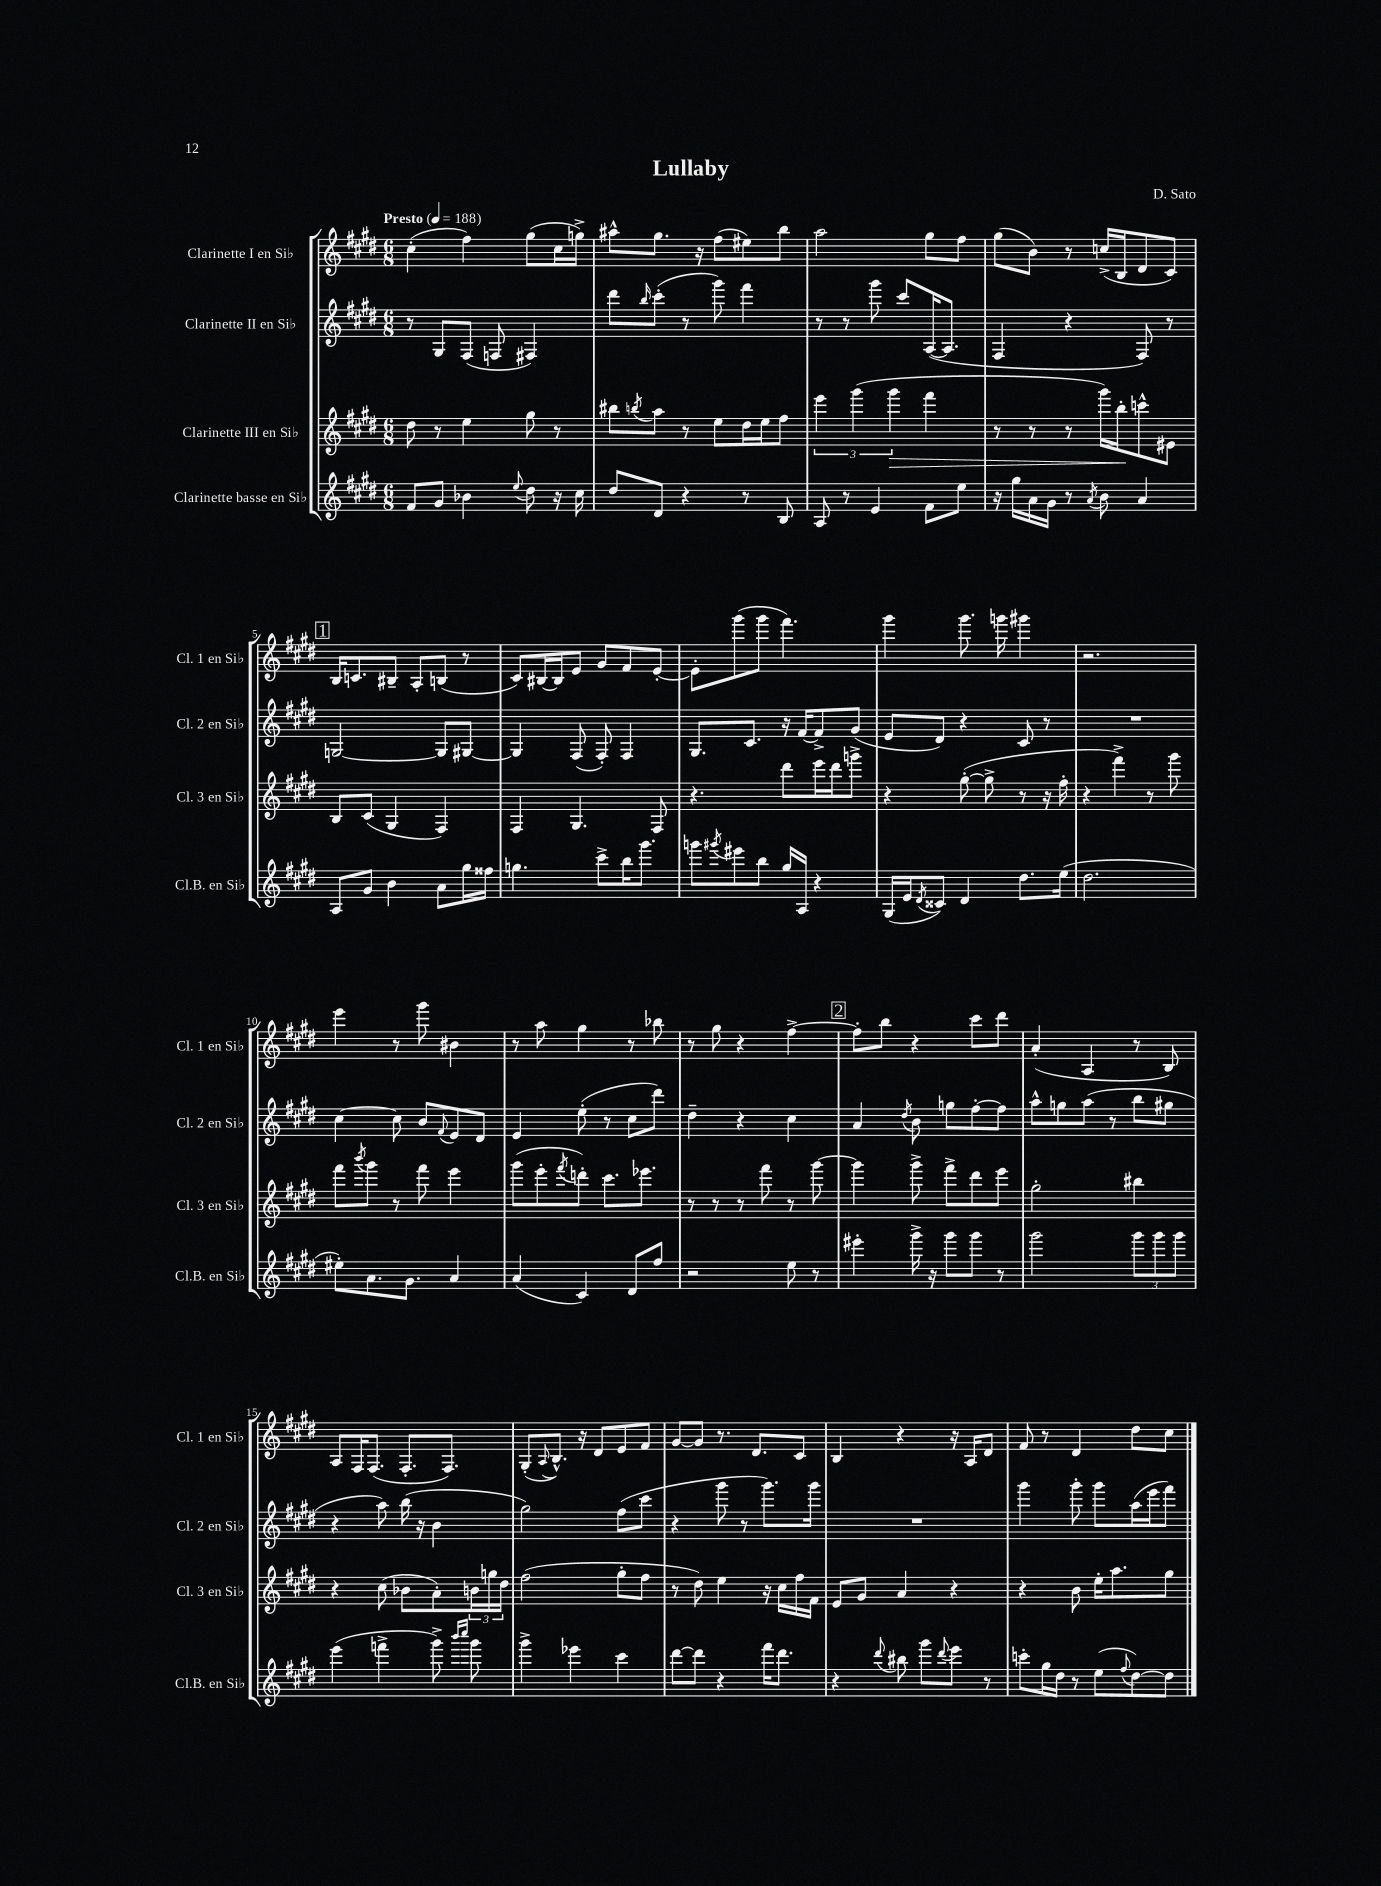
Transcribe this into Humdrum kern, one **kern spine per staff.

**kern	**kern	**kern	**kern
*staff4	*staff3	*staff2	*staff1
*clefG2	*clefG2	*clefG2	*clefG2
*k[f#c#g#d#]	*k[f#c#g#d#]	*k[f#c#g#d#]	*k[f#c#g#d#]
*M6/8	*M6/8	*M6/8	*M6/8
*MM188	*MM188	*MM188	*MM188
8f#/L	8dd#\	8r	(4cc#'\
8g#/J	8r	8G#/L	.
4b-\	4ee\	(8F#/J	4ff#\)
.	.	8F/	.
8qqee/	.	.	.
8dd#\	8gg#\	4F#/)	(8gg#\L
16r	8r	.	16cc#\L
16cc#\	.	.	16gg^\JJ)
=	=	=	=
8dd#/L	8bb#\L	8ddd#\L	8aa#^^\L
.	8qbb/	16qqbb/	.
8d#/J	8aa\J	(8ccc#'\J	8.gg#\J
4r	8r	8r	.
.	.	.	16r
.	8ee\L	8ggg#\)	(8ff#\L
8r	16dd#\L	4fff#\	8ee#\)
.	16ee\J	.	.
8B/	8ff#\J	.	8bb\J
=	=	=	=
8A/	6eee\	8r	2aa\
8r	.	8r	.
.	(6ggg#\	.	.
4e/	.	8ggg#\	.
.	6ggg#\	.	.
.	.	8ccc#/L	.
8f#\L	4fff#\	([16A/K	8gg#\L
.	.	8.A/]J	.
8ee\J	.	.	8ff#\J
=	=	=	=
16r	8r	4F#/	(8gg#\L
16gg#\LL	.	.	.
16a\	8r	.	8b\J)
16g#\JJ	.	.	.
8r	8r	4r	8r
8qa/	.	.	.
8b\	16ggg#\LL)	.	(16cc^/LL
.	16bb'\J	.	16B/J
4a/	8ccc^^\	8F#/)	8d#/
.	8e#\J	8r	8c#/J)
=	=	=	=
8A/L	8B/L	[2G/	16B/LK
.	.	.	8.c/
8g#/J	(8c#/J	.	.
4b\	4G#/	.	8B#~/J
.	.	.	8A'/L
8a\L	4F#/)	8G/]L	(8B/J
16gg#\L	.	[8G#/J	8r
16ff##\JJ	.	.	.
=	=	=	=
4.gg\	4F#/	4G#/]	8c#/L)
.	.	.	[16B#/L
.	.	.	16B#/]J
.	4.G#/	(8F#/	8e/J
8ccc#^\L	.	8F#'/)	8g#/L
16bb\K	.	4F#/	8f#/
8.ggg#\J	.	.	.
.	8F#/	.	[8e'/J
=	=	=	=
8ggg\L	4.r	8.G#/L	8e'\]L
8qggg#/	.	.	.
8eee#\	.	.	(8ggg#\
.	.	8.c#/J	.
8bb\J	.	.	8ggg#\J
16gg#/LL	8ddd#\L	16r	4.fff#\)
16A/JJ	.	[16f#/LK	.
4r	16eee\L	8f#^/]	.
.	16ddd#\J	.	.
.	8ggg^\J	(8g#/J	.
=	=	=	=
(16G#/LL	4r	8e/L	4ggg#\
16e/J	.	.	.
8qd#/	.	.	.
8c##/J)	.	8d#/J)	.
4d#/	([8gg#'\	4r	8.ggg#\
.	8gg#^\]	.	.
.	.	.	16ggg\
8.dd#\L	8r	8c#/	4ggg#\
.	16r	8r	.
(16ee\Jk	16ff#'\	.	.
=	=	=	=
2.dd#\	4r	2.r	2.r
.	4fff#^\)	.	.
.	8r	.	.
.	8ggg#\	.	.
=	=	=	=
8ee#'\L)	8fff#\L	[4cc#\	4eee\
.	8qbbb/	.	.
8.a\	8ggg#\J	.	.
.	8r	8cc#\]	8r
8.g#\J	.	.	.
.	8fff#\	8b/L	8ggg#\
.	.	8qqf#/	.
4a/	4eee\	8e/	4b#\
.	.	8d#/J	.
=	=	=	=
(4a/	(8ggg#\L	4e/	8r
.	8eee'\	.	8aa\
.	8qfff#/	.	.
4c#/)	8ddd'\J)	(8ee'\	4gg#\
.	8.ccc#\L	8r	.
8d#/L	.	8cc#\L	8r
.	8.eee-\J	.	.
8ff#/J	.	8ddd#\J)	8bb-\
=	=	=	=
2r	8r	4dd#~\	8r
.	8r	.	8gg#\
.	8r	4r	4r
.	8fff#\	.	.
8ee\	8r	4cc#\	[4ff#^\
8r	[8ggg#\	.	.
=	=	=	=
4eee#'\	4ggg#\]	4a/	8ff#'\]L
.	.	.	8bb\J
.	.	8qdd#/	.
16ggg#^\	8ggg#^\	8b\	4r
16r	.	.	.
8ggg#\L	8fff#^\L	8gg\L	.
8ggg#\J	8ddd#\	[8ff#'\	8ccc#\L
8r	8eee\J	8ff#\]J	8ddd#\J
=	=	=	=
2ggg#\	2gg#'\	8aa^^\L	(4a'/
.	.	8gg\	.
.	.	(8aa\J	4A/
.	.	8r	.
12ggg#\L	4bb#\	8bb\L	8r
12ggg#\	.	.	.
.	.	8gg#\J	8B/)
12ggg#\J	.	.	.
=	=	=	=
(4eee\	4r	4r	8A/L
.	.	.	16F#/K
.	.	.	(8.F#/J
4fff^\	(8cc#\	8aa\)	.
.	8b-\L	(16bb\	8.F#'/L
.	.	16r	.
8ggg#^\)	8a'\)	4b\	.
.	.	.	8.F#/J)
16qqbbb/LL	.	.	.
16qqcccc#/JJ	.	.	.
8ggg#\	24b\L	.	.
.	24gg\	.	.
.	24dd#\JJ	.	.
=	=	=	=
4ggg#^\	(2ff#\	2gg#\)	(8G#'/L
.	.	.	8qqA/
.	.	.	8.B^^/J)
4eee-\	.	.	.
.	.	.	16r
.	.	.	8d#/L
4ccc#\	8gg#'\L	(8ff#\L	8e/
.	8ff#\J	8ccc#\J	8f#/J
=	=	=	=
[8ddd#\L	8r	4r	[8g#/L
8ddd#\]J	8dd#\)	.	8g#/]J
4r	4ee\	8ggg#\	8.r
.	.	8r	.
.	.	.	8.d#/L
16fff#\LK	16r	8.ggg#\L)	.
8.ddd#\J	16cc#\LL	.	.
.	16ff#\	.	8c#/J
.	16f#\JJ	16ggg#\Jk	.
=	=	=	=
4r	8e/L	2.r	4B/
.	8g#/J	.	.
8qqddd#/	.	.	.
8bb#\	4a/	.	4r
8ggg#\L	.	.	.
8qqddd#/	.	.	.
8eee\J	4r	.	16r
.	.	.	16A/LK
8r	.	.	8d#/J
=	=	=	=
8ccc'\L	4r	4ggg#\	8f#/
16gg#\L	.	.	8r
16dd#\JJ	.	.	.
8r	8b\	8ggg#'\	4d#/
(8ee\L	16ee'\LK	8ggg#\L	.
.	8.aa\	.	.
8qqff#/	.	.	.
[8dd#\)	.	(16aa\L	8dd#\L
.	.	16eee\J	.
8dd#\]J	8gg#\J	8fff#\J)	8cc#\J
==	==	==	==
*-	*-	*-	*-
